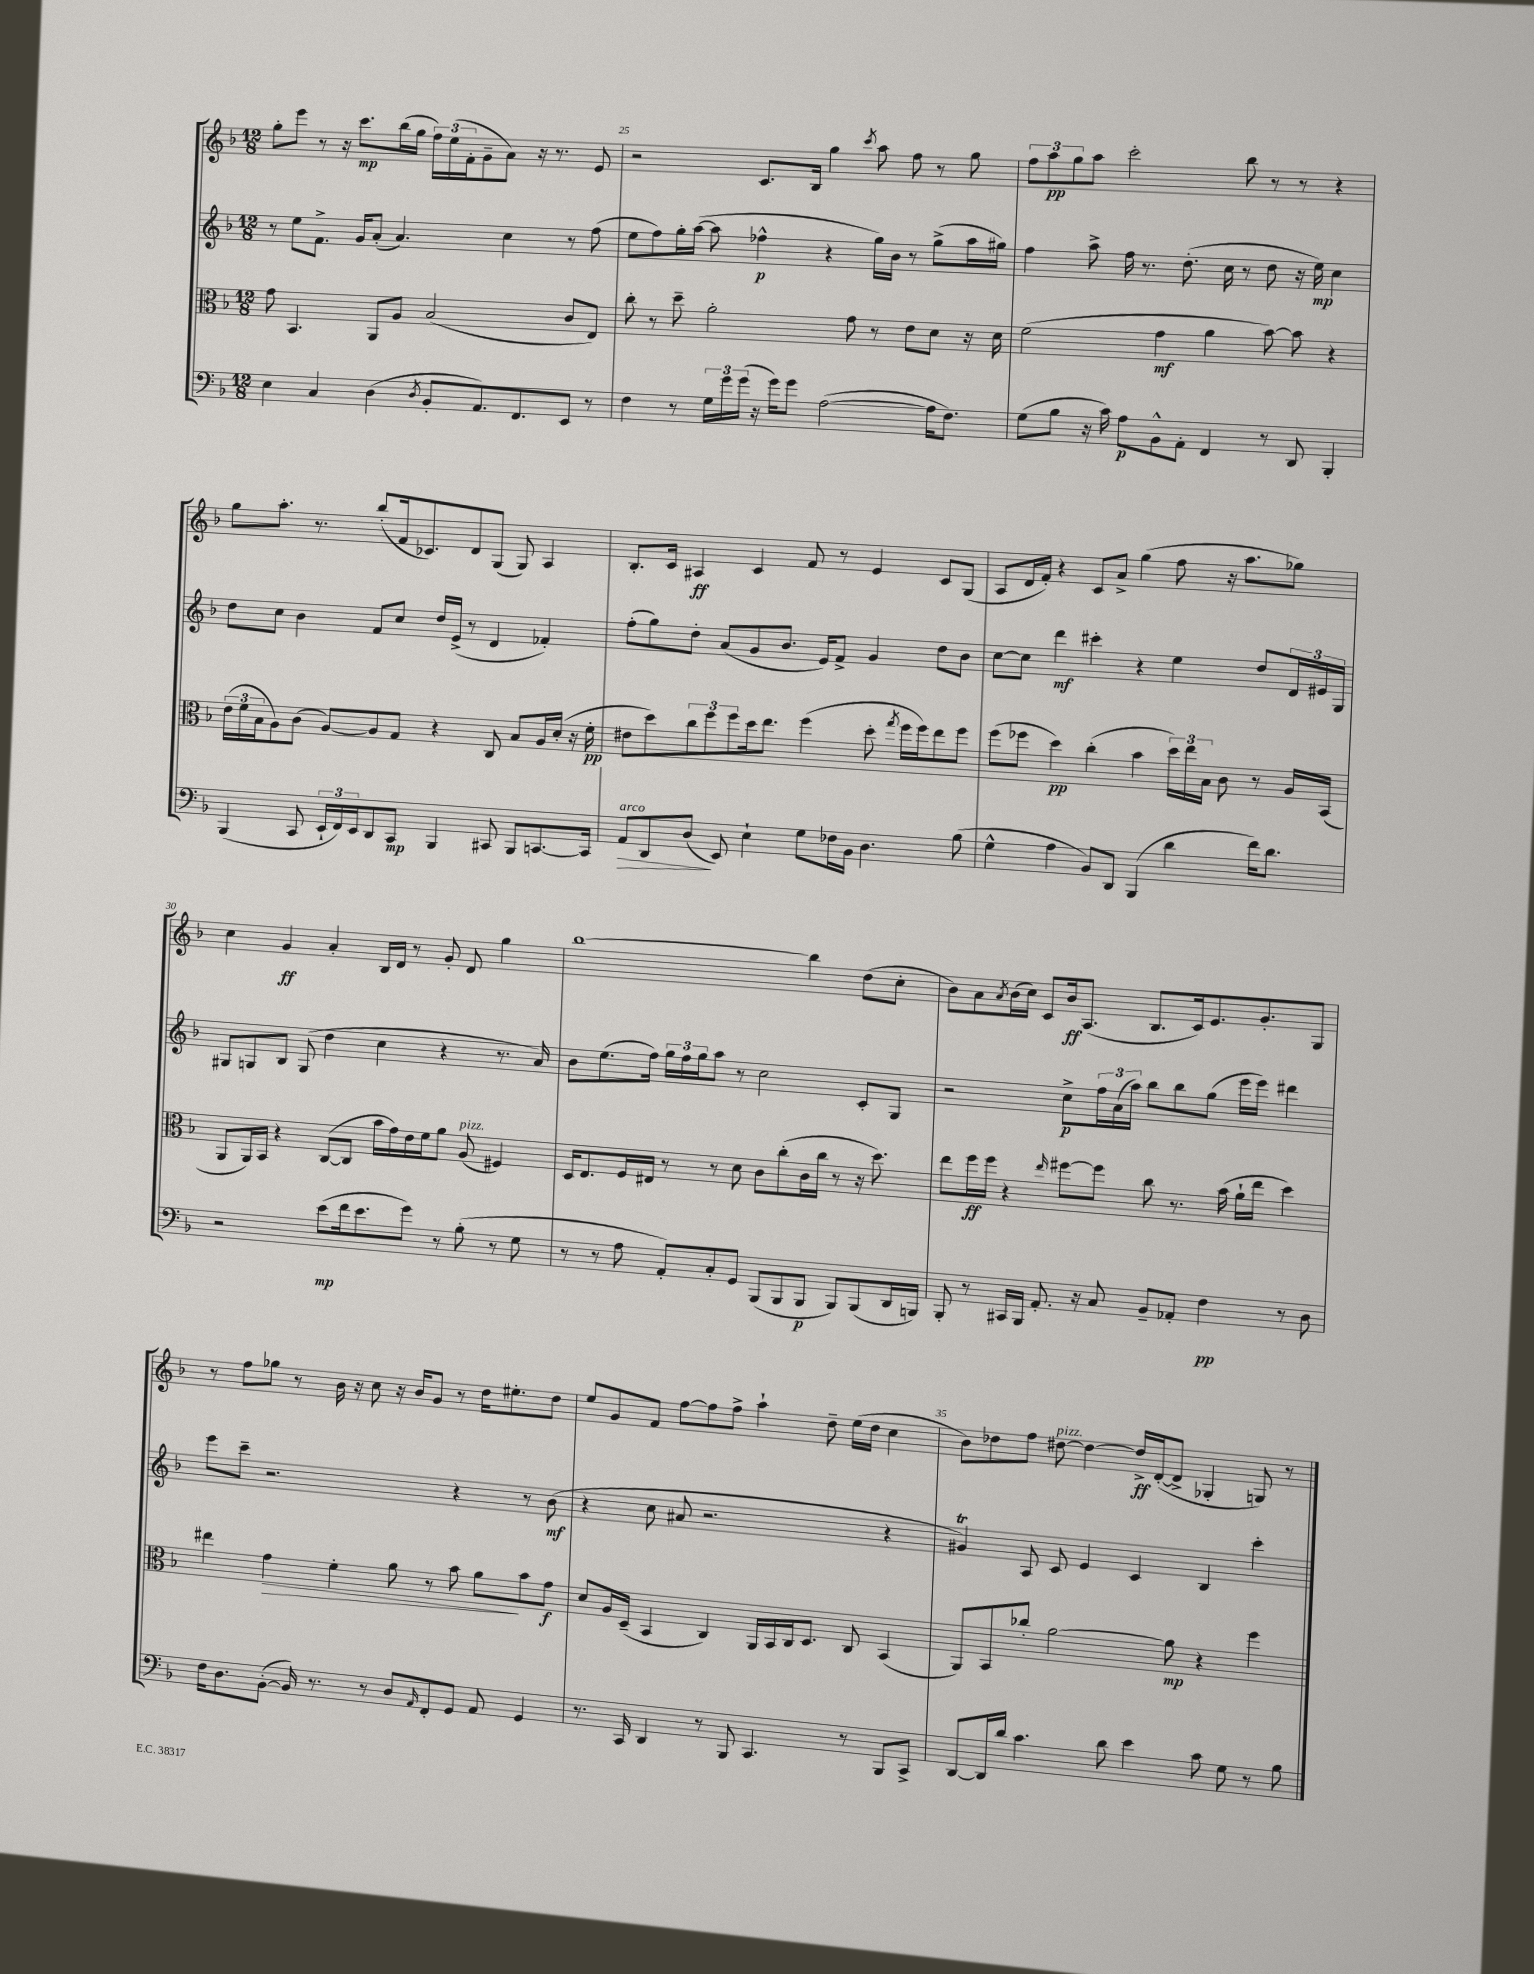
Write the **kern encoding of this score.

**kern	**kern	**kern	**kern
*staff4	*staff3	*staff2	*staff1
*clefF4	*clefC3	*clefG2	*clefG2
*k[b-]	*k[b-]	*k[b-]	*k[b-]
*M12/8	*M12/8	*M12/8	*M12/8
4E\	8g\	8r	8gg'\L
.	4.BB-/	8ee\L	8eee\J
4C/	.	8.f^\J	8r
.	.	.	16r
.	.	16g/LK	8.ccc\L
(4D\	8AA/L	(8a'/J	.
.	8A/J	4.a/)	(16bb-\L
.	.	.	16gg\JJ
8qD/	.	.	.
8BB-'/L	(2B-/	.	24ff\LL)
.	.	.	(24ee\
.	.	.	24f'\J
8.AA/)	.	.	8g~\
.	.	4cc\	8a\J)
8.FF/	.	.	.
.	.	.	16r
.	.	.	8.r
8EE/J	8c/L	8r	.
8r	8E/J)	(8ff\	8e/
=	=	=	=
4F\	8cc'\	8ee\L	2r
.	8r	8ff\)	.
8r	8dd~\	16gg'\L	.
.	.	([16aa\JJ	.
24G\LL	2a'\	8aa\]	.
24g\	.	.	.
(24g\JJ	.	.	.
16r	.	4ff-^^\	8.c/L
16g\LK)	.	.	.
8g\J	.	.	.
.	.	.	16B-/Jk
([2A\	.	4r	4gg\
.	8g\	.	.
.	.	.	8qccc/
.	8r	16gg\LL)	8aa\
.	.	16b-\JJ	.
.	8e\L	8r	8ff\
16A\]LK	8d\J	(8gg^\L	8r
8.F\J)	.	.	.
.	16r	16aa\L	8gg\
.	16d\	16gg#\JJ)	.
=	=	=	=
(8G\L	(2f\	4ff\	12ff\L
.	.	.	12aa\
8B-\J	.	.	.
.	.	.	12gg\
16r	.	8aa^\	8aa\J
16c\)	.	.	.
8A\L	.	16ff\	2ccc'\
.	.	8.r	.
8BB-^^\	4g\	.	.
8AA'\J	.	(8.dd'\	.
4FF/	4a\	.	.
.	.	16cc\	.
.	.	8r	8bb-\
8r	[8b-\)	8dd\	8r
8DD/	8b-\]	16r	8r
.	.	16ee\)	.
4BBB-'/	4r	4cc\	4r
=	=	=	=
(4BBB-/	(24e\LL	8dd\L	8gg\L
.	24f\	.	.
.	24B-\J	.	.
.	8A\)	8cc\J	8.aa'\J
8CC/	(8c\J	4b-\	.
.	.	.	8.r
24EE`/LL	[8A/L)	.	.
24FF/)	.	.	.
24EE/J	.	.	.
8DD/	8A/]	8f/L	(8bb-'/L
8CC/J	8G/J	8cc/J	16f/k
.	.	.	8.c-/)
4BBB-/	4r	16dd/LL	.
.	.	(16e^/JJ	.
.	.	8r	8d/
8CC#/	8C/	4d/	(8G/J
8BBB-/L	8B-/L	.	8G/)
[8.CC/	16A/L	4f-'/)	4A/
.	(16d'/JJ	.	.
.	16r	.	.
16CC/]Jk	16f'\	.	.
=	=	=	=
8AA/L	8e#\L	(8ff'\L	8.B-'/L
8DD/	8dd\)	8gg\)	.
.	.	.	16c/Jk
(8D/J	12cc\	8dd'\J	4A#/
.	12ff\	.	.
8EE/)	.	(8a/L	.
.	12ff\	.	.
4E`\	16dd\k	8g/	4c/
.	8.ee\J	.	.
.	.	8.b-/J	.
8G\L	(4ff\	.	8f/
.	.	16e/LK)	.
16F-\L	.	8f^/J	8r
16BB-\JJ	.	.	.
4.D\	8dd'\	4g/	4e/
.	8qgg/	.	.
.	16ff\LL	.	.
.	16ff\J)	.	.
.	8ee\	8dd\L	8c/L
(8B-\	8ff\J	8b-\J	(8G/J
=	=	=	=
4G^^\	(8ff\L	[8cc\L	8A/L
.	8ff-\J	8cc\]J	16d/L
.	.	.	16f'/JJ)
4A\	4dd\)	4ddd\	4r
8BB-/L)	(4cc'\	4ccc#'\	8c/L
8DD/J	.	.	8a^/J
(4BBB-/	4b-\	4r	(4gg\
4d\	24dd\LL)	4ee\	8ff\
.	24ee\	.	.
.	24B-\JJ	.	.
.	8c\	.	16r
.	.	.	8.aa\L
16f\LK)	8r	8dd/L	.
8.d\J	.	.	.
.	16A/LL	24d/L	8gg-\J)
.	.	24e#/	.
.	(16BB-/JJ	.	.
.	.	24G/JJ	.
=	=	=	=
2r	8AA/L	8G#/L	4cc\
.	16AA/L)	8G/	.
.	16BB-/JJ	.	.
.	4r	8B-/J	4g/
.	.	(8G/	.
(8e\L	([8C/L	4dd\	4a'/
16f\k	8C/]J	.	.
8.e\	.	.	.
.	16b-\LL	4cc\	16B-/LL
.	16g\)	.	16d/JJ
8g\J)	16e\	.	8r
.	16f\J	.	.
8r	8a\J	4r	8g'/
(8B-'\	(8A/	.	8d/
8r	4F#/)	8.r	4gg\
8G\	.	.	.
.	.	16a/)	.
=	=	=	=
8r	16D/LK	8b-\L	[1bb-
.	8.E/	.	.
8r	.	(8.ee\	.
8A\	16F/L	.	.
.	16E#/JJ	16ff\Jk)	.
8AA'/L)	8r	24gg\LL	.
.	.	24ff\	.
.	.	24gg\J	.
8C'/	8r	8aa\J	.
8GG/J	8d\	8r	.
(8BBB-/L	8c\L	2cc\	.
8BBB-/	(8cc'\	.	.
8BBB-/J	16c\L	.	4bb-\]
.	16cc\JJ	.	.
8BBB-/L)	8r	.	.
(8BBB-/	16r	8c'/L	(8dd\L
.	8.dd\)	.	.
16DD/L	.	8G/J	8cc'\J
16BBB/JJ)	.	.	.
=	=	=	=
8BBB-'/	8ee\L	2r	8b-\L)
8r	16ff\L	.	8a\
.	16ff\JJ	.	.
.	.	.	8qa/
16CC#/LL	4r	.	(16b-\L
16BBB-/JJ	.	.	16cc\JJ)
8.AA'/	.	.	8c/L
.	16qqee/	.	.
.	[8ff#\L	8cc^\L	16b-/k
16r	.	.	(8.A/J
8C/	8ff#\]J	24ff\L	.
.	.	(24a\	.
.	.	24aa\JJ)	.
8BB-~/L	8cc\	8bb-\L	8.B-/L
8AA-'/J	8.r	8bb-\	.
.	.	.	16c/k)
4F\	.	(8gg\J	8.e/
.	(16b-\	.	.
.	16a`\LL	16eee\LL	.
.	16ee\JJ	16eee\JJ)	8.g'/
8r	4dd\)	4ddd#\	.
8D\	.	.	8G/J
=	=	=	=
16F\LK	4ee#\	8eee\L	8r
8.D\	.	.	.
.	.	8ccc~\J	8ff\L
([8BB-'\J	4g\	2.r	8gg-\J
16BB-/])	.	.	8r
8.r	.	.	.
.	4f'\	.	16b-\
.	.	.	16r
8r	.	.	8cc\
8D/L	8a\	.	16r
.	.	.	16b-/LK
16qqAA/	.	.	.
8FF'/	8r	.	8g/J
8GG/J	8b-\	4r	8r
8AA/	8a\L	.	16dd\LK
.	.	.	8.ee#'\
4GG/	8b-\	8r	.
.	8g\J	(8b-\	8dd\J
=	=	=	=
8.r	8d/L	4r	8ee/L
.	16A/L	.	8g/
16CC/	(16D~/JJ	.	.
4DD/	4BB-/	8cc\	8f/J
.	.	8a#/	[8ff\L
8r	4C/)	2.r	8ff\]
8BBB-/	.	.	8ff^\J
4.CC/	16AA/LL	.	4aa`\
.	16BB-/	.	.
.	16C/J	.	.
.	8.D/J	.	.
.	.	.	8dd~\
8r	8C/	.	(16ee\LL
.	.	.	16dd\JJ
8BBB-/L	(4BB-/	4r	4cc\
8CC^/J	.	.	.
=	=	=	=
[8DD/L	8AA/L)	4g#/)	8b-\L)
16DD/]L	8BB-/	.	8dd-\
16d/JJ	.	.	.
4.c\	8cc-'/J	8A/	8ff\J
.	[2a\	8c/	[8dd#\
.	.	4e/	4dd#\_
8d\	.	.	.
4e\	.	4c/	16dd#^/]LL
.	.	.	([16d'/J
.	8a\]	.	8d^/]J
8c\	4r	4B-/	4G-'/
8G\	.	.	.
8r	4ff\	4ccc'\	8G/)
8B-\	.	.	8r
==	==	==	==
*-	*-	*-	*-
